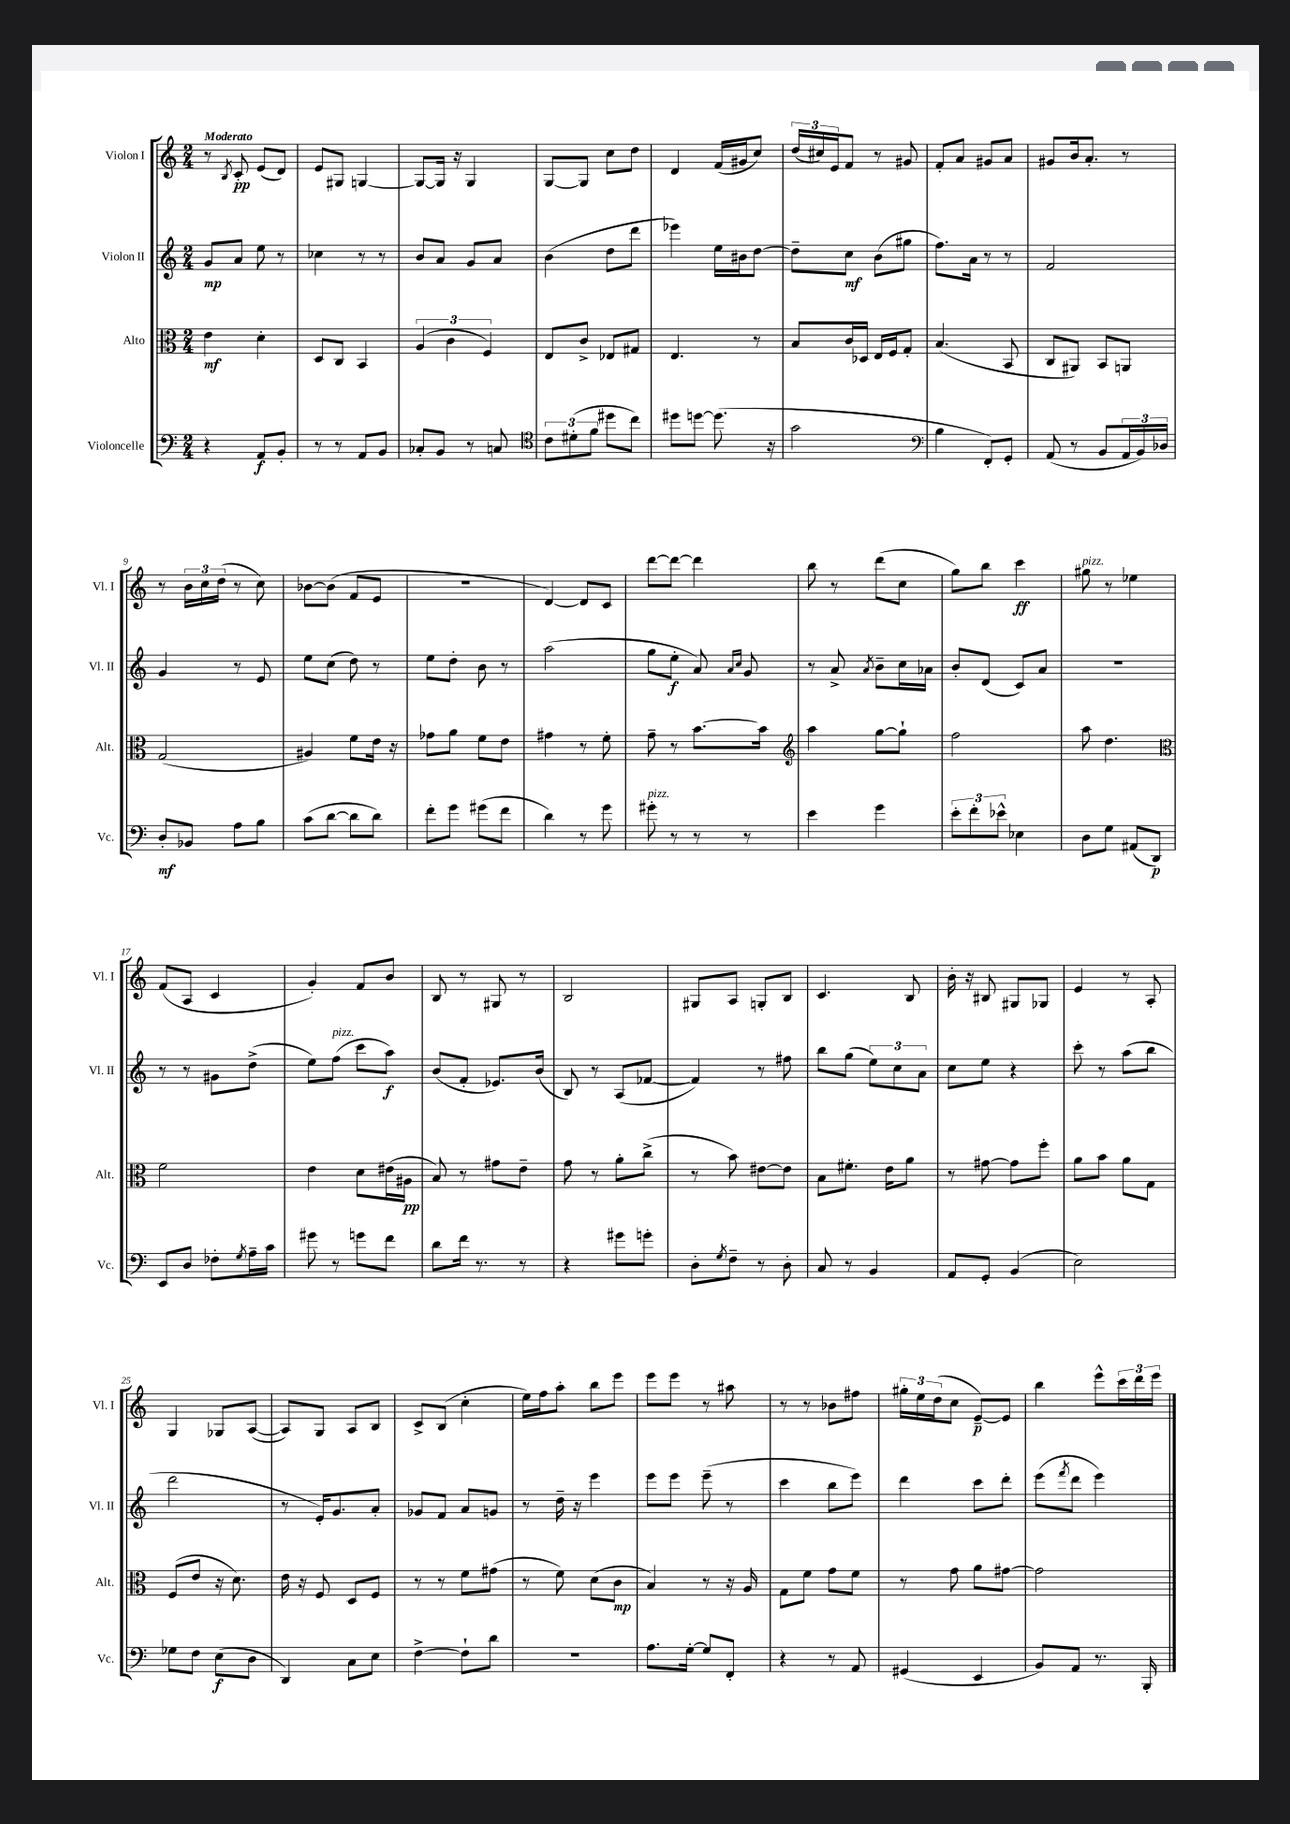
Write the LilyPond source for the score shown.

<<
\new StaffGroup <<
\new Staff = "s0" \with { instrumentName = "Violon I" shortInstrumentName = "Vl. I" } {
    \clef treble \key c \major \numericTimeSignature \time 2/4 \tempo "Moderato"
    r8 \acciaccatura { b8 } c'8-.\pp e'8( d'8) |
    e'8 gis8 g4~ |
    g8~ g16 r16 g4 |
    g8~ g8 c''8 d''8 |
    d'4 f'16( gis'16 c''8) |
    \tuplet 3/2 { d''16( cis''16) e'16 } f'8 r8 gis'8 |
    f'8-. a'8 gis'8 a'8 |
    gis'8 b'16 a'8.-. r8 |
    r8 \tuplet 3/2 { b'16 c''16 d''16( } r8 c''8) |
    bes'8~ bes'8( f'8 e'8 |
    r2 |
    d'4~) d'8 c'8 |
    d'''8~ d'''8~ d'''4 |
    b''8 r8 d'''8( c''8 |
    g''8) b''8 c'''4\ff |
    gis''8^\markup { \italic "pizz." } r8 ees''4 |
    f'8( a8 c'4 |
    g'4-.) f'8 b'8 |
    b8 r8 gis8 r8 |
    b2 |
    gis8 a8 g8-. b8 |
    c'4. b8 |
    b'16-. r16 bis8 gis8 ges8 |
    e'4 r8 a8-. |
    g4 ges8 a8~( |
    a8) g8 a8 b8 |
    c'8-> b8( c''4-. |
    e''16) f''16 a''8-. b''8 e'''8 |
    e'''8 e'''8 r8 ais''8 |
    r8 r8 bes'8 fis''8 |
    \tuplet 3/2 { gis''16-. e''16 d''16( } c''8 e'8~--\p) e'8 |
    b''4 e'''8-^ \tuplet 3/2 { c'''16 d'''16 e'''16 } \bar "|." |
}
\new Staff = "s1" \with { instrumentName = "Violon II" shortInstrumentName = "Vl. II" } {
    \clef treble \key c \major \numericTimeSignature \time 2/4
    g'8\mp a'8 e''8 r8 |
    ces''4 r8 r8 |
    b'8 a'8 g'8 a'8 |
    b'4( d''8 d'''8 |
    ees'''4) e''16 bis'16 d''8~ |
    d''8-- c''8\mf b'8( gis''8 |
    f''8.) a'16 r8 r8 |
    f'2 |
    g'4 r8 e'8 |
    e''8 c''8( d''8) r8 |
    e''8 d''8-. b'8 r8 |
    a''2( |
    g''8 e''8-.\f a'8) \grace { a'16 c''16 } g'8 |
    r8 a'8-> \acciaccatura { a'8 } b'8-- c''16 aes'16 |
    b'8-. d'8( c'8) a'8 |
    R2 |
    r8 r8 gis'8 d''8->( |
    e''8) f''8^\markup { \italic "pizz." }( c'''8 a''8\f) |
    b'8( f'8-. ees'8.) b'16( |
    b8) r8 a8( fes'8~ |
    fes'4) r8 fis''8 |
    b''8 g''8( \tuplet 3/2 { e''8) c''8 a'8 } |
    c''8 e''8 r4 |
    c'''8-. r8 a''8( b''8 |
    d'''2 |
    r8 e'16-.) g'8. a'8-. |
    ges'8 f'8 a'8 g'8 |
    r8 d''16-- r16 e'''4 |
    e'''8 e'''8 e'''8--( r8 |
    c'''4 b''8 e'''8) |
    d'''4 c'''8 d'''8-. |
    e'''8( \acciaccatura { f'''8 } d'''8 e'''4) \bar "|." |
}
\new Staff = "s2" \with { instrumentName = "Alto" shortInstrumentName = "Alt." } {
    \clef alto \key c \major \numericTimeSignature \time 2/4
    e'4\mf d'4-. |
    d8 c8 b,4 |
    \tuplet 3/2 { a4( c'4 f4) } |
    e8 c'8-> ees8 gis8 |
    e4. r8 |
    b8 c'16 des16 e16 f16 g8-. |
    b4.( b,8 |
    c8 ais,8) b,8 a,8 |
    g2( |
    ais4) f'8 e'16 r16 |
    ges'8 a'8 f'8 e'8 |
    gis'4 r8 f'8-. |
    g'8-- r8 b'8.~ b'16 |
    \clef treble a''4 g''8~ g''8-! |
    f''2 |
    a''8 d''4. |
    \clef alto f'2 |
    e'4 d'8 eis'16( ais16\pp |
    b8) r8 gis'8 e'8-- |
    g'8 r8 a'8-. c''8->( |
    r8 b'8) eis'8~ eis'8 |
    b8 fis'8.-. e'16 a'8 |
    r8 gis'8~ gis'8 f''8-. |
    a'8 b'8 a'8 g8 |
    f8( e'8 r16 d'8.) |
    e'16 r16 f8 d8 f8 |
    r8 r8 f'8 gis'8( |
    r8 f'8) d'8( c'8\mp |
    b4) r8 r16 a16 |
    g8 f'8 g'8 f'8 |
    r8 g'8 a'8 gis'8~ |
    gis'2 \bar "|." |
}
\new Staff = "s3" \with { instrumentName = "Violoncelle" shortInstrumentName = "Vc." } {
    \clef bass \key c \major \numericTimeSignature \time 2/4
    r4 a,8\f b,8-. |
    r8 r8 a,8 b,8 |
    ces8-. b,8 r8 c8 |
    \clef tenor \tuplet 3/2 { c'8 dis'8-.( f'8 } dis''8 c''8) |
    dis''8 d''8~ d''8.( r16 |
    g'2 |
    \clef bass b4 f,8-.) g,8-. |
    a,8( r8 b,8 \tuplet 3/2 { a,16 b,16) des16 } |
    d8-.\mf bes,8 a8 b8 |
    c'8( d'8~ d'8 d'8) |
    f'8-. g'8 gis'8( f'8 |
    d'4) r8 g'8 |
    gis'8-.^\markup { \italic "pizz." } r8 r8 r8 |
    e'4 g'4 |
    \tuplet 3/2 { e'8-. f'8-. ees'8-^ } ees4 |
    d8 g8 ais,8( d,8\p) |
    e,8 d8 fes8-. \acciaccatura { g8 } a16-- c'16 |
    gis'8 r8 g'8 f'8 |
    d'8 f'16 r8. r8 |
    r4 gis'8 g'8-. |
    d8-. \acciaccatura { g8 } f8-- r8 d8-. |
    c8 r8 b,4 |
    a,8 g,8-. b,4( |
    e2) |
    ges8 f8 e8\f( d8 |
    d,4) c8 e8 |
    f4~-> f8-! d'8 |
    r2 |
    a8. g16~-. g8 f,8-. |
    r4 r8 a,8 |
    gis,4( e,4 |
    b,8) a,8 r8. b,,16-. \bar "|." |
}
>>
>>
